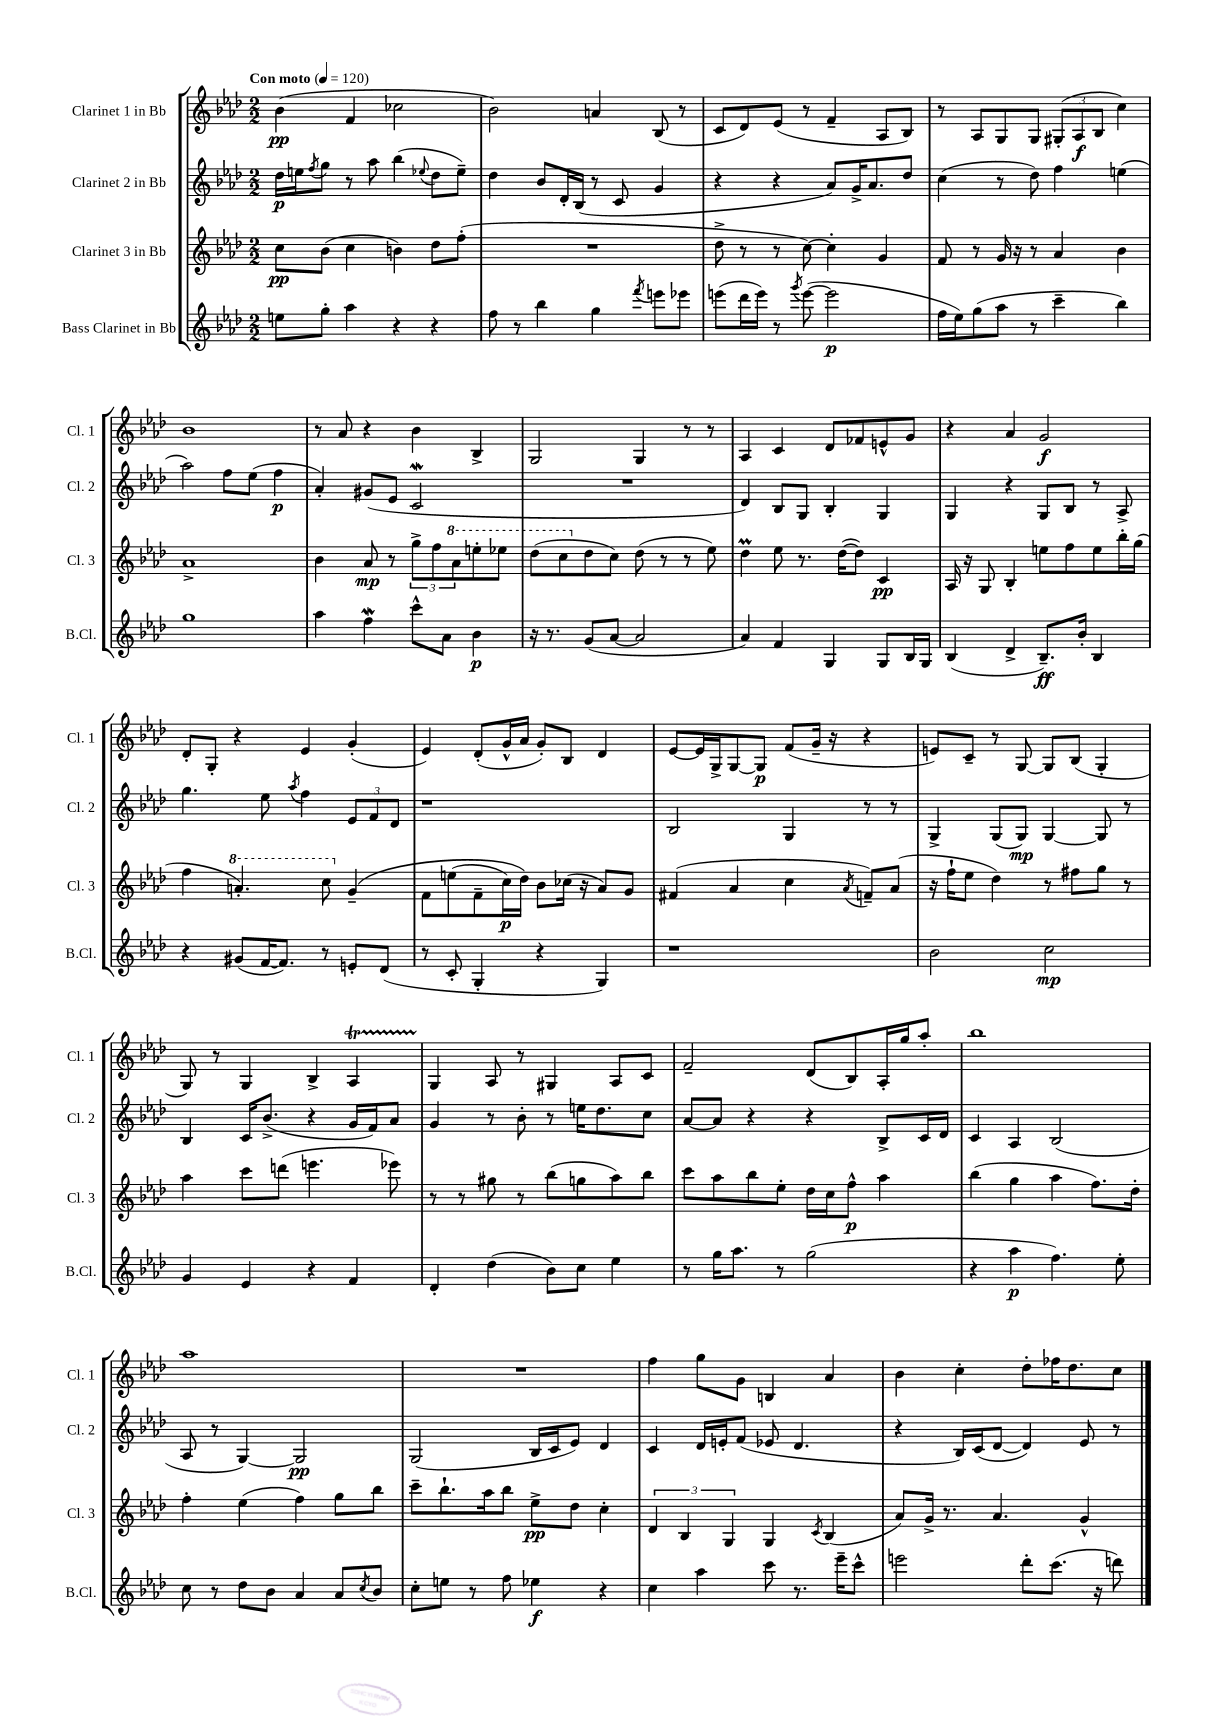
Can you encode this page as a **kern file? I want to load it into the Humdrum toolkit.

**kern	**dynam	**kern	**dynam	**kern	**dynam	**kern	**dynam
*part4	*part4	*part3	*part3	*part2	*part2	*part1	*part1
*staff4	*staff4	*staff3	*staff3	*staff2	*staff2	*staff1	*staff1
*I"Bass Clarinet in Bb	*	*I"Clarinet 3 in Bb	*	*I"Clarinet 2 in Bb	*	*I"Clarinet 1 in Bb	*
*I'B.Cl.	*	*I'Cl. 3	*	*I'Cl. 2	*	*I'Cl. 1	*
*clefG2	*	*clefG2	*	*clefG2	*	*clefG2	*
*k[b-e-a-d-]	*	*k[b-e-a-d-]	*	*k[b-e-a-d-]	*	*k[b-e-a-d-]	*
*M2/2	*	*M2/2	*	*M2/2	*	*M2/2	*
*MM120	*	*MM120	*	*MM120	*	*MM120	*
=1	=1	=1	=1	=1	=1	=1	=1
!	!	!	!	!	!	!LO:TX:a:B:t=Con moto	!
8een\L	.	8cc\L	pp	16dd-\LL	p	(4b-\	pp
.	.	.	.	16een\J	.	.	.
.	.	.	.	8qff/	.	.	.
8gg'\J	.	(8b-\J	.	8gg\J	.	.	.
4aa-\	.	4cc\	.	8r	.	4f/	.
.	.	.	.	8aa-\	.	.	.
4r	.	4bn\)	.	(4bb-\	.	2cc-X\	.
.	.	.	.	8qqee-X/	.	.	.
4r	.	8dd-\L	.	8dd-\L	.	.	.
.	.	(8ff'\J	.	8ee-~\J)	.	.	.
=2	=2	=2	=2	=2	=2	=2	=2
8ff\	.	1r	.	4dd-\	.	2b-\)	.
8r	.	.	.	.	.	.	.
4bb-\	.	.	.	8b-/L	.	.	.
.	.	.	.	16d-'/L	.	.	.
.	.	.	.	(16B-/JJ	.	.	.
4gg\	.	.	.	8r	.	4an/	.
.	.	.	.	8c/	.	.	.
8qfff/	.	.	.	.	.	.	.
8eeen\L	.	.	.	4g/	.	(8B-/	.
8eee-X\J	.	.	.	.	.	8r	.
=3	=3	=3	=3	=3	=3	=3	=3
(8eeen\L	.	8dd-^\	.	4r	.	8c/L	.
16ddd-\L	.	8r	.	.	.	8d-/)	.
16eee\JJ)	.	.	.	.	.	.	.
8r	.	8r	.	4r	.	(8e-/J	.
8qggg/	.	.	.	.	.	.	.
([8eee\	.	[8cc\)	.	.	.	8r	.
2eee\]	p	4cc'\]	.	8a-/L)	.	4f~/	.
.	.	.	.	16g^/K	.	.	.
.	.	.	.	8.a-/	.	.	.
.	.	4g/	.	.	.	8A-/L	.
.	.	.	.	8dd-/J	.	8B-/J)	.
=4	=4	=4	=4	=4	=4	=4	=4
16ff\LL	.	8f/	.	(4cc\	.	8r	.
16ee-\J)	.	.	.	.	.	.	.
(8gg\	.	8r	.	.	.	8A-/L	.
8aa-\J	.	16g/	.	8r	.	8G/	.
.	.	16r	.	.	.	.	.
8r	.	8r	.	8dd-\)	.	8G/J	.
4ccc~\	.	4a-/	.	4ff\	.	(12G#X'/L	.
.	.	.	.	.	.	12A-/	f
.	.	.	.	.	.	12B-/J	.
4bb-\)	.	4b-\	.	(4een\	.	4cc\)	.
!!LO:LB:g=z
=5	=5	=5	=5	=5	=5	=5	=5
1gg	.	1a-^	.	2aa-\)	.	1b-	.
.	.	.	.	8ff\L	.	.	.
.	.	.	.	(8ee-\J	.	.	.
.	.	.	.	4ff\	p	.	.
=6	=6	=6	=6	=6	=6	=6	=6
4aa-\	.	4b-\	.	4a-'/)	.	8r	.
.	.	.	.	.	.	8a-/	.
4ffW\	.	8a-/	mp	(8g#X/L	.	4r	.
.	.	8r	.	8e-/J	.	.	.
8ccc^^\L	.	12gg^\L	.	2cW/	.	4b-\	.
.	.	12ff\	.	.	.	.	.
8a-\J	.	.	.	.	.	.	.
*	*	*8va	*	*	*	*	*
.	.	12aa-\	.	.	.	.	.
4b-\	p	8eeen'\	.	.	.	4B-^/	.
.	.	8eee-X\J	.	.	.	.	.
=7	=7	=7	=7	=7	=7	=7	=7
16r	.	(8ddd-\L	.	1r	.	2G/	.
8.r	.	.	.	.	.	.	.
.	.	8ccc\	.	.	.	.	.
*	*	*X8va	*	*	*	*	*
(8g/L	.	8dd-\	.	.	.	.	.
[8a-/J	.	8cc\J)	.	.	.	.	.
2a-/]	.	(8dd-\	.	.	.	4G/	.
.	.	8r	.	.	.	.	.
.	.	8r	.	.	.	8r	.
.	.	8ee-\)	.	.	.	8r	.
=8	=8	=8	=8	=8	=8	=8	=8
4a-/)	.	4dd-M\	.	4d-/)	.	4A-/	.
4f/	.	8ee-\	.	8B-/L	.	4c/	.
.	.	8.r	.	8G/J	.	.	.
4G/	.	.	.	4B-'/	.	8d-/L	.
.	.	([16dd-\KL	.	.	.	.	.
.	.	8dd-\J])	.	.	.	8f-X/	.
8G/L	.	4c/	pp	4G/	.	8en^^/	.
16B-/L	.	.	.	.	.	8g/J	.
16G/JJ	.	.	.	.	.	.	.
=9	=9	=9	=9	=9	=9	=9	=9
(4B-/	.	16A-/	.	4G/	.	4r	.
.	.	16r	.	.	.	.	.
.	.	8G/	.	.	.	.	.
4d-^/	.	4B-'/	.	4r	.	4a-/	.
8.B-~/L)	ff	8een\L	.	8G/L	.	2g/	f
.	.	8ff\	.	8B-/J	.	.	.
16b-'/Jk	.	.	.	.	.	.	.
4B-/	.	8ee\	.	8r	.	.	.
.	.	16bb-'\L	.	8A-^/	.	.	.
.	.	(16gg\JJ	.	.	.	.	.
!!LO:LB:g=z
=10	=10	=10	=10	=10	=10	=10	=10
4r	.	4ff\	.	4.gg\	.	8d-'/L	.
.	.	.	.	.	.	8G'/J	.
*	*	*8va	*	*	*	*	*
(8g#X/L	.	4.aan'/)	.	.	.	4r	.
[16f/K	.	.	.	8ee-\	.	.	.
8.f/J])	.	.	.	.	.	.	.
.	.	.	.	8qaa-/	.	.	.
.	.	.	.	4ff\	.	4e-/	.
8r	.	8ccc\	.	.	.	.	.
*	*	*X8va	*	*	*	*	*
8en'/L	.	(4g~/	.	12e-/L	.	(4g'/	.
.	.	.	.	12f/	.	.	.
(8d-/J	.	.	.	.	.	.	.
.	.	.	.	12d-/J	.	.	.
=11	=11	=11	=11	=11	=11	=11	=11
8r	.	8f\L	.	1r	.	4e-/)	.
8c'/	.	(8een\	.	.	.	.	.
4G'/	.	8f~\	.	.	.	(8d-'/L	.
.	.	16cc\L)	p	.	.	16g^^/L	.
.	.	16dd-\JJ)	.	.	.	16a-/JJ	.
4r	.	8b-\L	.	.	.	8g'/L)	.
.	.	(16cc-X\Jk	.	.	.	8B-/J	.
.	.	16r	.	.	.	.	.
4G/)	.	8a-/L)	.	.	.	4d-/	.
.	.	8g/J	.	.	.	.	.
=12	=12	=12	=12	=12	=12	=12	=12
1r	.	(4f#X/	.	2B-/	.	[8e-/L	.
.	.	.	.	.	.	16e-/L]	.
.	.	.	.	.	.	16G^/J	.
.	.	4a-/	.	.	.	[8G/	.
.	.	.	.	.	.	8G/J]	p
.	.	4cc\	.	4G/	.	(8f/L	.
.	.	.	.	.	.	16g~/Jk	.
.	.	.	.	.	.	16r	.
.	.	8qa-/	.	.	.	.	.
.	.	8fn~/L)	.	8r	.	4r	.
.	.	(8a-/J	.	8r	.	.	.
=13	=13	=13	=13	=13	=13	=13	=13
2b-\	.	16r	.	4G^/	.	8en/L)	.
.	.	16ff`\KL	.	.	.	.	.
.	.	8ee-\J	.	.	.	8c~/J	.
.	.	4dd-\)	.	(8G/L	.	8r	.
.	.	.	.	8G/J)	mp	[8G/	.
2cc\	mp	8r	.	[4G/	.	8G/L]	.
.	.	8ff#X\L	.	.	.	(8B-/J	.
.	.	8gg\J	.	8G/]	.	4G'/	.
.	.	8r	.	8r	.	.	.
!!LO:LB:g=z
=14	=14	=14	=14	=14	=14	=14	=14
4g/	.	4aa-\	.	4B-/	.	8G/)	.
.	.	.	.	.	.	8r	.
4e-/	.	8ccc\L	.	16c/KL	.	4G/	.
.	.	.	.	(8.b-^/J	.	.	.
.	.	(8dddn\J	.	.	.	.	.
4r	.	4.eeen\	.	4r	.	4B-^/	.
4f/	.	.	.	16g/LL	.	4A-T/	.
.	.	.	.	16f/J)	.	.	.
.	.	8eee-X\)	.	8a-/J	.	.	.
=15	=15	=15	=15	=15	=15	=15	=15
4d-'/	.	8r	.	4g/	.	4G/	.
.	.	8r	.	.	.	.	.
(4dd-\	.	8gg#X\	.	8r	.	8A-/	.
.	.	8r	.	8b-'\	.	8r	.
8b-\L)	.	(8bb-\L	.	8r	.	4G#X/	.
8cc\J	.	8ggn\	.	16een\KL	.	.	.
.	.	.	.	8.dd-\	.	.	.
4ee-\	.	8aa-\)	.	.	.	8A-/L	.
.	.	8bb-\J	.	8cc\J	.	8c/J	.
=16	=16	=16	=16	=16	=16	=16	=16
8r	.	8ccc\L	.	[8a-/L	.	2f~/	.
16gg\KL	.	8aa-\	.	8a-/J]	.	.	.
8.aa-\J	.	.	.	.	.	.	.
.	.	8bb-\	.	4r	.	.	.
8r	.	8ee-'\J	.	.	.	.	.
(2gg\	.	16dd-\LL	.	4r	.	(8d-/L	.
.	.	16cc\J	.	.	.	.	.
.	.	8ff^^\J	p	.	.	8B-/)	.
.	.	4aa-\	.	8B-^/L	.	16A-'/L	.
.	.	.	.	.	.	16gg/J	.
.	.	.	.	16c/L	.	8aa-'/J	.
.	.	.	.	16d-/JJ	.	.	.
=17	=17	=17	=17	=17	=17	=17	=17
4r	.	(4bb-\	.	4c/	.	1bb-	.
4aa-\	p	4gg\	.	4A-/	.	.	.
4.ff\)	.	4aa-\	.	(2B-/	.	.	.
.	.	8.ff\L)	.	.	.	.	.
8ee-'\	.	.	.	.	.	.	.
.	.	16dd-'\Jk	.	.	.	.	.
!!LO:LB:g=z
=18	=18	=18	=18	=18	=18	=18	=18
8cc\	.	4ff'\	.	8A-/	.	1aa-	.
8r	.	.	.	8r	.	.	.
8dd-\L	.	(4ee-\	.	[4G/)	.	.	.
8b-\J	.	.	.	.	.	.	.
4a-/	.	4ff\)	.	2G/]	pp	.	.
8a-/L	.	8gg\L	.	.	.	.	.
8qcc/	.	.	.	.	.	.	.
8b-/J	.	8bb-\J	.	.	.	.	.
=19	=19	=19	=19	=19	=19	=19	=19
8cc'\L	.	8ccc~\L	.	(2G/	.	1r	.
8een\J	.	8.bb-`\	.	.	.	.	.
8r	.	.	.	.	.	.	.
.	.	16aa-\k	.	.	.	.	.
8ff\	.	8bb-\J	.	.	.	.	.
4ee-X\	f	8ee-^\L	pp	16B-/LL	.	.	.
.	.	.	.	16c/J	.	.	.
.	.	8dd-\J	.	8e-/J)	.	.	.
4r	.	4cc'\	.	4d-/	.	.	.
=20	=20	=20	=20	=20	=20	=20	=20
4cc\	.	6d-/	.	4c/	.	4ff\	.
.	.	6B-/	.	.	.	.	.
4aa-\	.	.	.	16d-/LL	.	8gg\L	.
.	.	.	.	16en'/J	.	.	.
.	.	6G/	.	.	.	.	.
.	.	.	.	(8f/J	.	8g\J	.
8ccc\	.	4G/	.	8e-X/	.	4Bn/	.
8.r	.	.	.	4.d-/	.	.	.
.	.	8qc/	.	.	.	.	.
.	.	(4B-/	.	.	.	4a-/	.
16eee-~\KL	.	.	.	.	.	.	.
8ccc^^\J	.	.	.	.	.	.	.
=21	=21	=21	=21	=21	=21	=21	=21
2eeen\	.	8a-/L)	.	4r	.	4b-\	.
.	.	16g^/Jk	.	.	.	.	.
.	.	8.r	.	.	.	.	.
.	.	.	.	16B-/LL)	.	4cc'\	.
.	.	.	.	(16c/J	.	.	.
.	.	4.a-/	.	[8d-/J	.	.	.
8ddd-'\L	.	.	.	4d-/])	.	8dd-'\L	.
(8.ccc\J	.	.	.	.	.	16ff-X\K	.
.	.	.	.	.	.	8.dd-\	.
.	.	4g^^/	.	8e-/	.	.	.
16r	.	.	.	.	.	.	.
8dddn\)	.	.	.	8r	.	8cc\J	.
==	==	==	==	==	==	==	==
*-	*-	*-	*-	*-	*-	*-	*-
